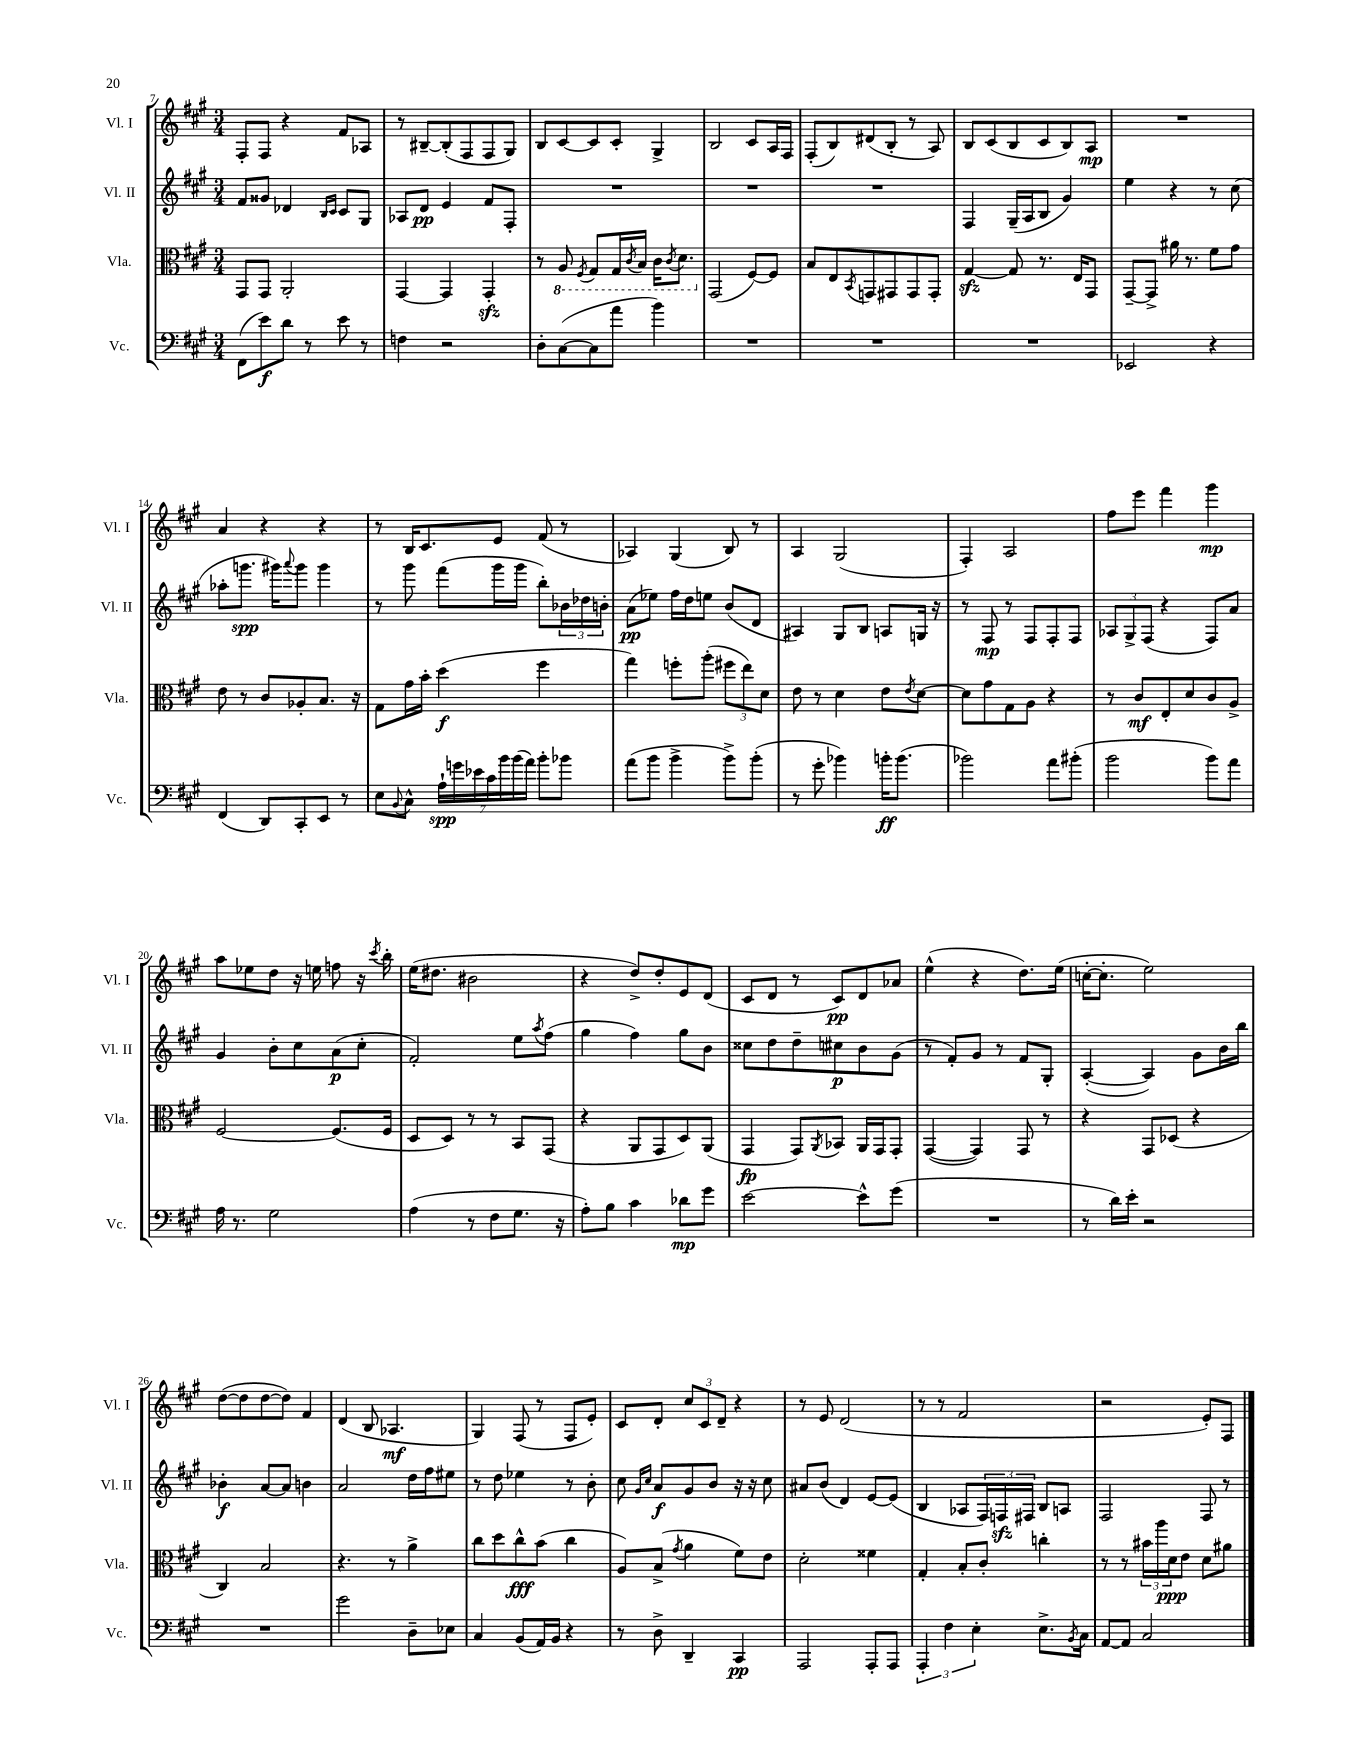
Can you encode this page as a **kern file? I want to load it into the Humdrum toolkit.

**kern	**kern	**kern	**kern
*staff4	*staff3	*staff2	*staff1
*clefF4	*clefC3	*clefG2	*clefG2
*k[f#c#g#]	*k[f#c#g#]	*k[f#c#g#]	*k[f#c#g#]
*M3/4	*M3/4	*M3/4	*M3/4
(8FF#	8GG#	8f#	8F#'
8e)	8GG#	8g##	8F#
8d	2AA'	4d-	4r
8r	.	.	.
.	.	16qqB	.
.	.	16qqc#	.
8e	.	8c#	8f#
8r	.	8G#	8A-
=	=	=	=
4F	[4GG#	8A-	8r
.	.	8d	[8B#~
2r	4GG#]	4e	(8B#']
.	.	.	8F#
.	4GG#'	8f#	8F#
.	.	8F#'	8G#)
=	=	=	=
8D'	8r	2.r	8B
([8C#	8AA	.	[8c#
.	8qFF#	.	.
8C#]	8GG#	.	8c#]
8a	16GG#	.	8c#'
.	8qC#	.	.
.	16BB	.	.
4b)	16C#	.	4G#^
.	8qC#	.	.
.	8.D	.	.
=	=	=	=
2.r	(2GG#	2.r	2B
.	[8F#)	.	8c#
.	8F#]	.	16A
.	.	.	16F#
=	=	=	=
2.r	8B	2.r	(8F#'
.	8E	.	8B)
.	8qBB	.	.
.	8GG	.	(8d#
.	8GG#	.	8B'
.	8GG#	.	8r
.	8GG#'	.	8A)
=	=	=	=
2.r	[4G#	4F#	8B
.	.	.	(8c#
.	8G#]	(16G#~	8B
.	.	16A	.
.	8.r	8B	8c#
.	.	4g#)	8B)
.	16E	.	.
.	8GG#	.	8A
=	=	=	=
2EE-	[8GG#~	4ee	2.r
.	8GG#^]	.	.
.	16a#	4r	.
.	8.r	.	.
4r	8f#	8r	.
.	8g#	(8cc#	.
=	=	=	=
(4FF#	8e	8aa-'	4a
.	8r	8.ggg	.
8DD)	8c#	.	4r
.	.	16ggg#)	.
.	.	8qqaaa	.
8CC#'	8A-'	8ggg#	.
8EE	8.B	4ggg#	4r
8r	.	.	.
.	16r	.	.
=	=	=	=
8E	8G#	8r	8r
8qqBB	.	.	.
8C#^^	16g#	8ggg#	16B
.	16b'	.	8.c#
28A`	(4dd	(8fff#	.
28g	.	.	.
28e-	.	.	.
28c#	.	.	.
.	.	16ggg#	8e
28b	.	.	.
(28b	.	.	.
.	.	16ggg#	.
28a)	.	.	.
8b'	4ff#	8bb')	(8f#
8b-	.	24b-	8r
.	.	24dd-	.
.	.	24b'	.
=	=	=	=
(8a	4gg#)	(8a	4A-)
8b	.	8ee-)	.
4b^	8ff'	16ff#	(4G#
.	.	16dd	.
.	(8aa'	8ee	.
8b^)	12ff#	(8b	8B)
.	12ee)	.	.
(8b'	.	8d	8r
.	12d	.	.
=	=	=	=
8r	8e	4A#)	4A
8g#'	8r	.	.
4b-)	4d	8G#	(2G#
.	.	8B	.
16b'	8e	8A	.
(8.b	.	.	.
.	8qe	.	.
.	[8d	16G	.
.	.	16r	.
=	=	=	=
2b-)	8d]	8r	4F#')
.	8g#	8F#	.
.	8G#	8r	2A
.	8A	8F#	.
8a	4r	8F#'	.
(8b#'	.	8F#	.
=	=	=	=
2b	8r	12A-	8ff#
.	.	12G#^	.
.	8c#	.	8eee
.	.	(12F#	.
.	8E'	4r	4fff#
.	8d	.	.
8b)	8c#	8F#)	4ggg#
8a	8A^	8a	.
=	=	=	=
16A	[2F#	4g#	8aa
8.r	.	.	.
.	.	.	8ee-
2G#	.	8b'	8dd
.	.	8cc#	16r
.	.	.	16ee
.	(8.F#]	(8a	8ff
.	.	8cc#'	16r
.	.	.	8qccc#
.	16F#	.	16bb'
=	=	=	=
(4A	8D	2f#')	(16ee
.	.	.	8.dd#
.	8D)	.	.
8r	8r	.	2b#
8F#	8r	.	.
8.G#	8BB	8ee	.
.	.	8qaa	.
.	(8GG#	(8ff#	.
16r	.	.	.
=	=	=	=
8A')	4r	4gg#	4r
8B	.	.	.
4c#	8AA	4ff#)	8dd^)
.	8GG#	.	8dd'
8d-	8D)	8gg#	8e
8g#	(8AA	8b	(8d
=	=	=	=
[2e	4GG#	8cc##	8c#
.	.	8dd	8d
.	8GG#)	8dd~	8r
.	8qAA	.	.
.	8BB-	8cc#	8c#)
8e^^]	16AA	8b	8d
.	16GG#	.	.
(8g#	8GG#'	(8g#	8a-
=	=	=	=
2.r	([4GG#	8r	(4ee^^
.	.	8f#')	.
.	4GG#])	8g#	4r
.	.	8r	.
.	8GG#	8f#	8.dd)
.	8r	8G#'	.
.	.	.	(16ee
=	=	=	=
8r	4r	([4A'	[16cc'
.	.	.	8.cc']
16d)	.	.	.
16e'	.	.	.
2r	8GG#	4A])	2ee)
.	(8D-	.	.
.	4r	8g#	.
.	.	16b	.
.	.	16bb	.
=	=	=	=
2.r	4C#)	4b-'	([8dd
.	.	.	8dd]
.	2B	[8a	[8dd
.	.	8a]	8dd])
.	.	4b	4f#
=	=	=	=
2g#	4.r	2a	(4d
.	.	.	8B
.	8r	.	4.A-
8D~	4a^	16dd	.
.	.	16ff#	.
8E-	.	8ee#	.
=	=	=	=
4C#	8cc#	8r	4G#)
.	8dd	8dd	.
(8BB	8cc#^^	4ee-	(8F#
16AA)	(8b	.	8r
16BB	.	.	.
4r	4cc#	8r	8F#
.	.	8b'	8e')
=	=	=	=
8r	8A)	8cc#	8c#
.	.	16qqg#	.
.	.	16qqcc#	.
8D^	(8B^	8a	8d'
.	8qg#	.	.
4DD~	4a	8g#	12cc#
.	.	.	12c#
.	.	8b	.
.	.	.	12d~
4CC#	8f#)	16r	4r
.	.	16r	.
.	8e	8cc#	.
=	=	=	=
2AAA	2d'	8a#	8r
.	.	(8b	8e
.	.	4d)	(2d
8AAA'	4f##	[8e	.
8AAA	.	(8e]	.
=	=	=	=
6AAA'	4G#'	4B	8r
.	.	.	8r
6F#	.	.	.
.	8B'	8A-	2f#
6E'	.	.	.
.	8c#'	24F#)	.
.	.	24F	.
.	.	24F#	.
8.E^	4cc'	8B	.
.	.	8A	.
8qBB	.	.	.
16C#	.	.	.
=	=	=	=
[8AA	8r	2F#	2r
8AA]	8r	.	.
2C#	24b#	.	.
.	24aa	.	.
.	24d	.	.
.	8e	.	.
.	8d	8F#	8e')
.	8a#	8r	8F#
==	==	==	==
*-	*-	*-	*-
